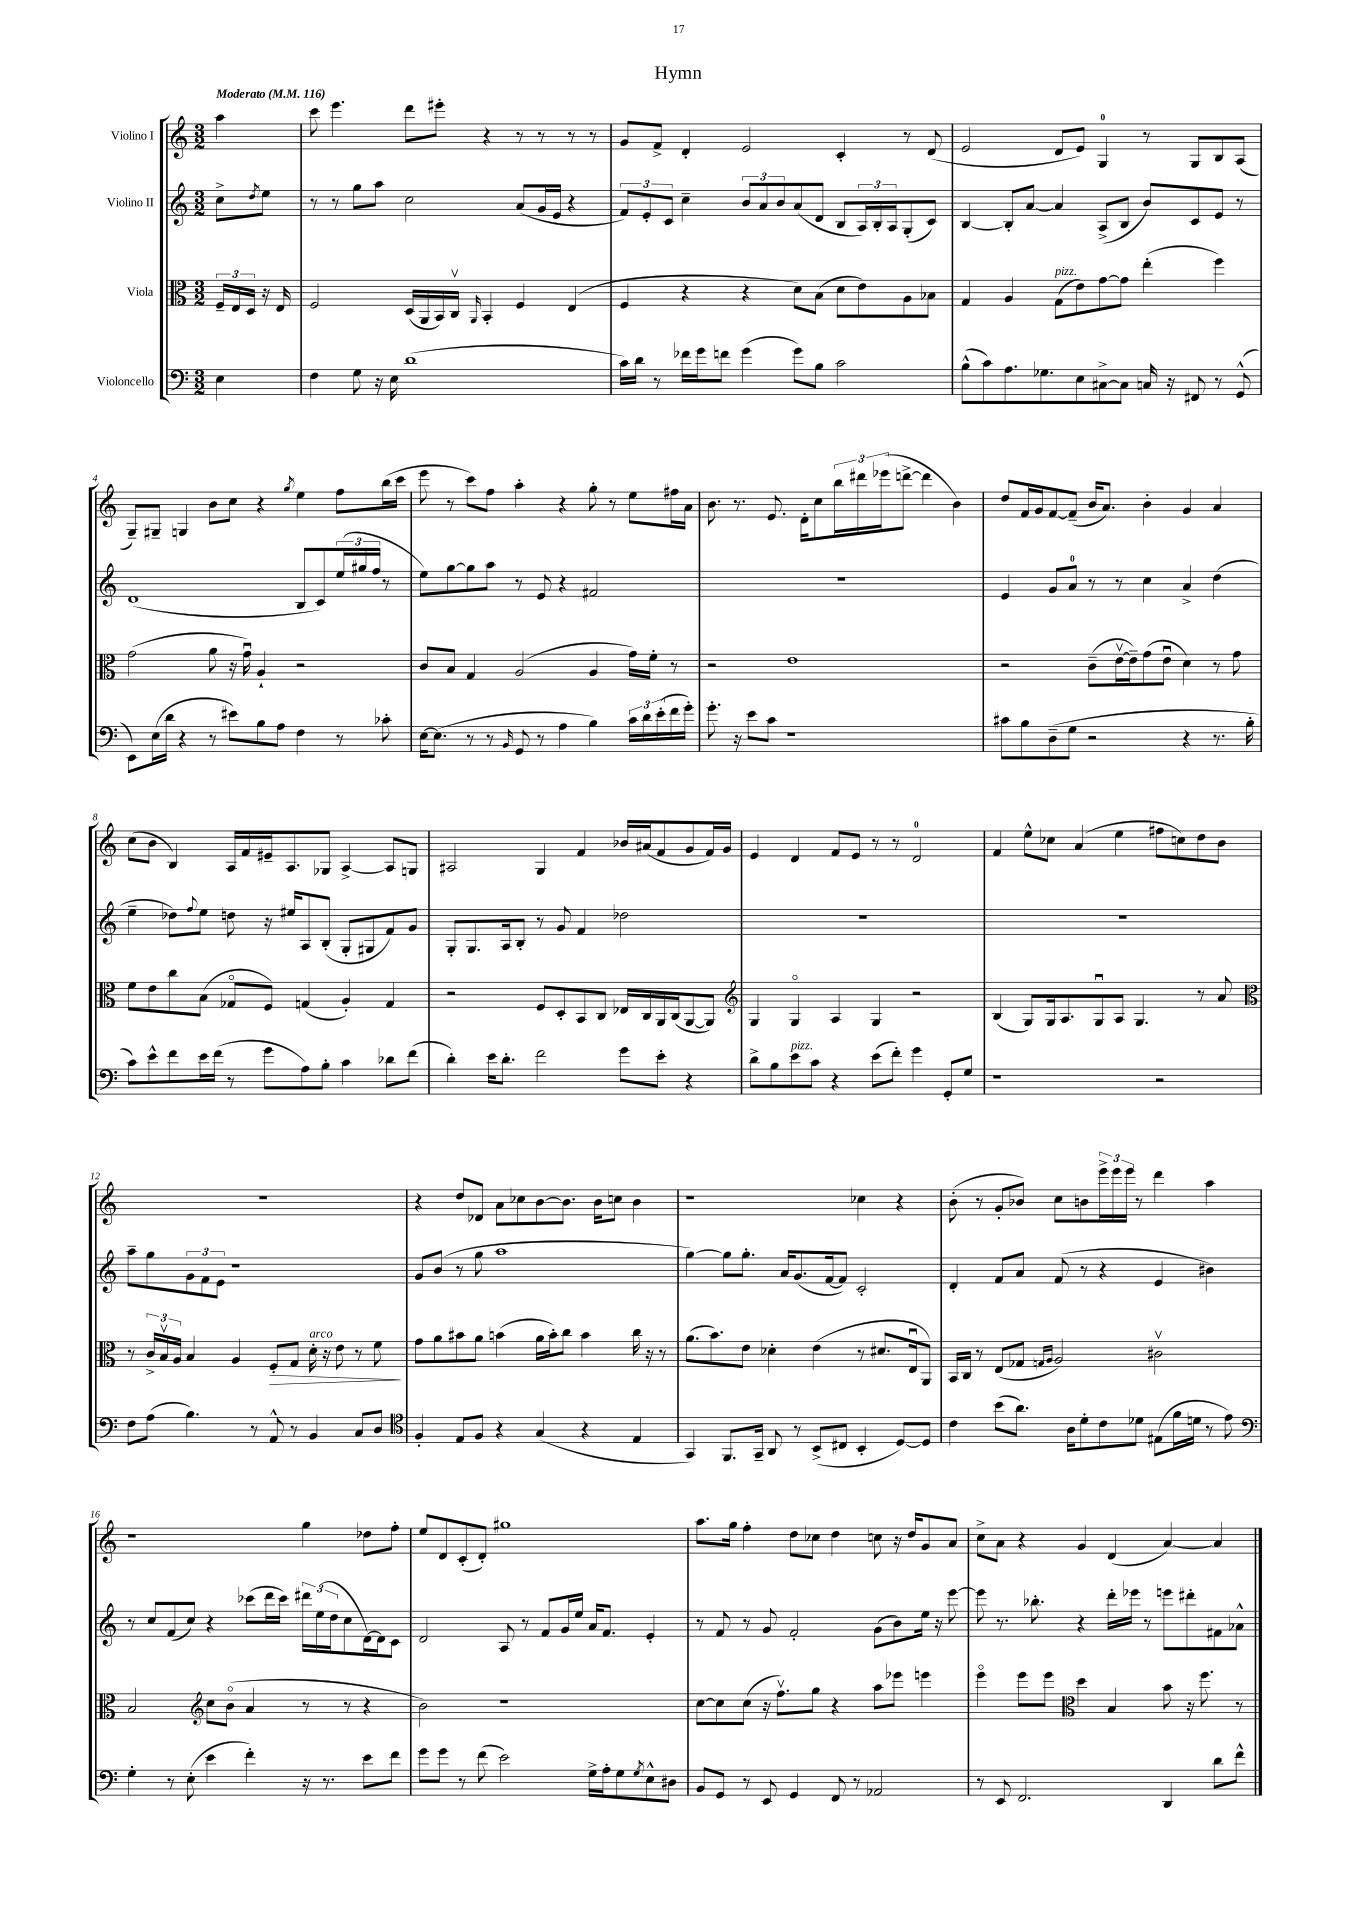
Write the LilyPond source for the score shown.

\header { title = "Hymn" }
<<
\new StaffGroup <<
\new Staff = "s0" \with { instrumentName = "Violino I" } {
    \clef treble \key c \major \numericTimeSignature \time 3/2 \partial 4 \tempo "Moderato" 4 = 116
    a''4 |
    c'''8 e'''4. d'''8 eis'''8-. r4 r8 r8 r8 r8 |
    g'8 f'8-> d'4-. e'2 c'4-. r8 d'8( |
    e'2 d'8 e'8) g4-0 r8 g8 b8 a8( |
    g8--) gis8-- g4 b'8 c''8 r4 \acciaccatura { g''8 } e''4 f''8 b''16( c'''16 |
    e'''8 r8 c'''8) f''8 a''4-. r4 g''8-. r8 e''8 fis''16 a'16 |
    b'8. r8. e'8. d'16-. c''8 \tuplet 3/2 { b''16 dis'''16 ees'''16( } d'''8~-> d'''4 b'4) |
    d''8 f'16 g'16 f'8~ f'8--( b'16 a'8.) b'4-. g'4 a'4 |
    c''8( b'8 b4) a16 f'16 eis'16-- a8. ges8 a4~-> a8 g8 |
    ais2 g4 f'4 bes'16 ais'16( f'8 g'8 f'16) g'16 |
    e'4 d'4 f'8 e'8 r8 r8 d'2-0 |
    f'4 e''8-^ ces''8 a'4( e''4 fis''8 c''8) d''8 b'8 |
    R1. |
    r4 d''8 des'8 a'8 ces''8 b'8~ b'8. b'16 c''8 b'4 |
    r1 ces''4 r4 |
    b'8-.( r8 g'8-. bes'8) c''8 b'8 \tuplet 3/2 { e'''16-> e'''16 e'''16 } r8 d'''4 a''4 |
    r1 g''4 des''8 f''8-. |
    e''8 d'8 c'8-.( d'8-.) gis''1 |
    a''8. g''16 f''4-. d''8 ces''8 d''4 c''8 r16 d''16 g'8 a'8 |
    c''8-> a'8 r4 g'4 d'4( a'4~) a'4 \bar "|." |
}
\new Staff = "s1" \with { instrumentName = "Violino II" } {
    \clef treble \key c \major \numericTimeSignature \time 3/2 \partial 4
    c''8-> \acciaccatura { d''8 } e''8 |
    r8 r8 g''8 a''8 c''2 a'8( g'16 e'16 r4 |
    \tuplet 3/2 { f'8) e'8-. c'8 } c''4-- \tuplet 3/2 { b'8 a'8 b'8 } a'8( d'8 b8 \tuplet 3/2 { a16) b16-. a16 } g8-.( c'8) |
    b4~ b8-. a'8~ a'4 a8->( b8 b'8) c'8 e'8 r8 |
    d'1( b8 c'8) \tuplet 3/2 { e''16( gis''16 f''16 } r8 |
    e''8) g''8~ g''8 a''8 r8 e'8 r4 fis'2 |
    R1. |
    e'4 g'8 a'8-0 r8 r8 c''4 a'4-> d''4( |
    e''4-- des''8) \appoggiatura { f''8 } e''8 d''8 r16 eis''16 a8 b8-.( g8-. gis8 f'8) g'8 |
    g8-. g8. a16 b8-. r8 g'8 f'4 des''2 |
    R1. |
    R1. |
    a''8-- g''8 \tuplet 3/2 { g'8 f'8 e'8 } r1 |
    g'8 b'8( r8 g''8 a''1 |
    g''4~) g''8 g''8.-. a'16 g'8.( f'16~ f'8) c'2-. |
    d'4-. f'8 a'8 f'8( r8 r4 e'4 bis'4) |
    r8 c''8 f'8( c''8) r4 ces'''8( d'''16 ces'''16) \tuplet 3/2 { dis'''16 e''16( d''16 } c''8 d'16~) d'16 c'8 |
    d'2 a8 r8 f'8 g'16 e''16 a'16 f'8. e'4-. |
    r8 f'8 r8 g'8 f'2-. g'8( b'8) e''16 r16 e'''8~ |
    e'''8 r8. bes''8.-. r4 d'''16-. ees'''16 r8 e'''8 dis'''8-. fis'8 aes'8-^ \bar "|." |
}
\new Staff = "s2" \with { instrumentName = "Viola" } {
    \clef alto \key c \major \numericTimeSignature \time 3/2 \partial 4
    \tuplet 3/2 { f16-- e16 d16 } r16 e16 |
    f2 d16( a,16 b,16) c16\upbow \grace { a,16 } b,4-. f4 e4( |
    f4 r4 r4 d'8) b8( d'8 e'8) a8 bes8 |
    g4 a4 g8^\markup { \italic "pizz." }( e'8) g'8~ g'8 e''4-.( f''4) |
    g'2( a'8 r16 g'16\downbow) a4-! r2 |
    c'8 b8 g4 a2( a4 g'16) f'16-. r8 |
    r2 e'1 |
    r2 c'8--( e'16~\upbow e'16--) g'8( e'8\downbow d'4) r8 g'8 |
    f'8 e'8 c''8 b8( ges8\flageolet f8) g4( a4-.) g4 |
    r2 f8 d8-. b,8 c8 ees16 c16 a,16 c16( a,8~ a,8) |
    \clef treble g4 g4\flageolet a4 g4 r2 |
    b4( g8) g16 a8. g8\downbow a8 g4. r8 a'8 |
    \clef alto r8 \tuplet 3/2 { c'16-> b16\upbow a16 } b4 a4 f8-.\> g8 d'16-.^\markup { \italic "arco" } r16 e'8 r8 f'8\! |
    g'8 a'8 bis'8 a'8 b'4( a'16 b'16-.) c''8 b'4 c''16 r16 r8 |
    a'8.( b'8.) e'8 des'4-. e'4( r8 dis'8. e16\downbow a,8) |
    b,16 c16 r8 e8( ges8 \grace { g16 a16 } a2) cis'2\upbow |
    b2 \clef treble c''8 b'8\flageolet( a'4 r8 r8 r4 |
    b'2) r1 |
    c''8~ c''8 c''8( r16 f''8.\upbow) g''8 r4 a''8 ees'''8 e'''4 |
    e'''4\flageolet e'''8 e'''8 \clef alto d''4 b4 b'8 r16 f''8. r8 \bar "|." |
}
\new Staff = "s3" \with { instrumentName = "Violoncello" } {
    \clef bass \key c \major \numericTimeSignature \time 3/2 \partial 4
    e4 |
    f4 g8 r16 e16 d'1( |
    c'16) d'16 r8 fes'16 g'16 f'8 g'4( g'8) b8 c'2 |
    b8-^( c'8) a8. ges8. e8 cis8~-> cis8 c16 r16 fis,8 r8 g,8-^( |
    e,8) e16( d'16 r4 r8 eis'8) b8 a8 f4 r8 ces'8-. |
    e16~ e8.( r8 r8 \grace { b,16 } g,8 r8 a4 b4) \tuplet 3/2 { c'16 d'16 e'16-.( } f'16 g'16-.) |
    g'8.-. r16 e'8 c'8 r1 |
    cis'8 b8 d8--( g8 r2 r4 r8. b16-. |
    c'8) e'8-^ f'8 e'16 f'16( r8 g'8 a8) b8-. c'4 des'8 f'8( |
    d'4-.) e'16 d'8.-. f'2 g'8 e'8-. r4 |
    d'8-> b8 e'8^\markup { \italic "pizz." } c'8 r4 e'8( f'8-.) g'4 g,8-. g8 |
    r1 r2 |
    f8 a8( b4.) r8 a,8-^ r8 b,4 c8 d8 |
    \clef tenor f4-. e8 f8 r4 g4( r4 e4 |
    g,4) f,8. g,16-- a,8 r8 b,8->( cis8 b,4-. d8~) d8 |
    c'4 b'8( a'8.) a16 d'8-. c'8 des'8 eis8( f'16 d'16 r8 e'8) |
    \clef bass g4-. r8 e8-.( e'4 f'4-.) r16 r8. e'8 f'8 |
    g'8 g'8 r8 f'8( e'2) g16-> a16-. g8 \acciaccatura { g8 } e8-^ dis8 |
    b,8 g,8 r8 e,8 g,4 f,8 r8 aes,2 |
    r8 e,8 f,2. d,4 d'8 f'8-^ \bar "|." |
}
>>
>>
